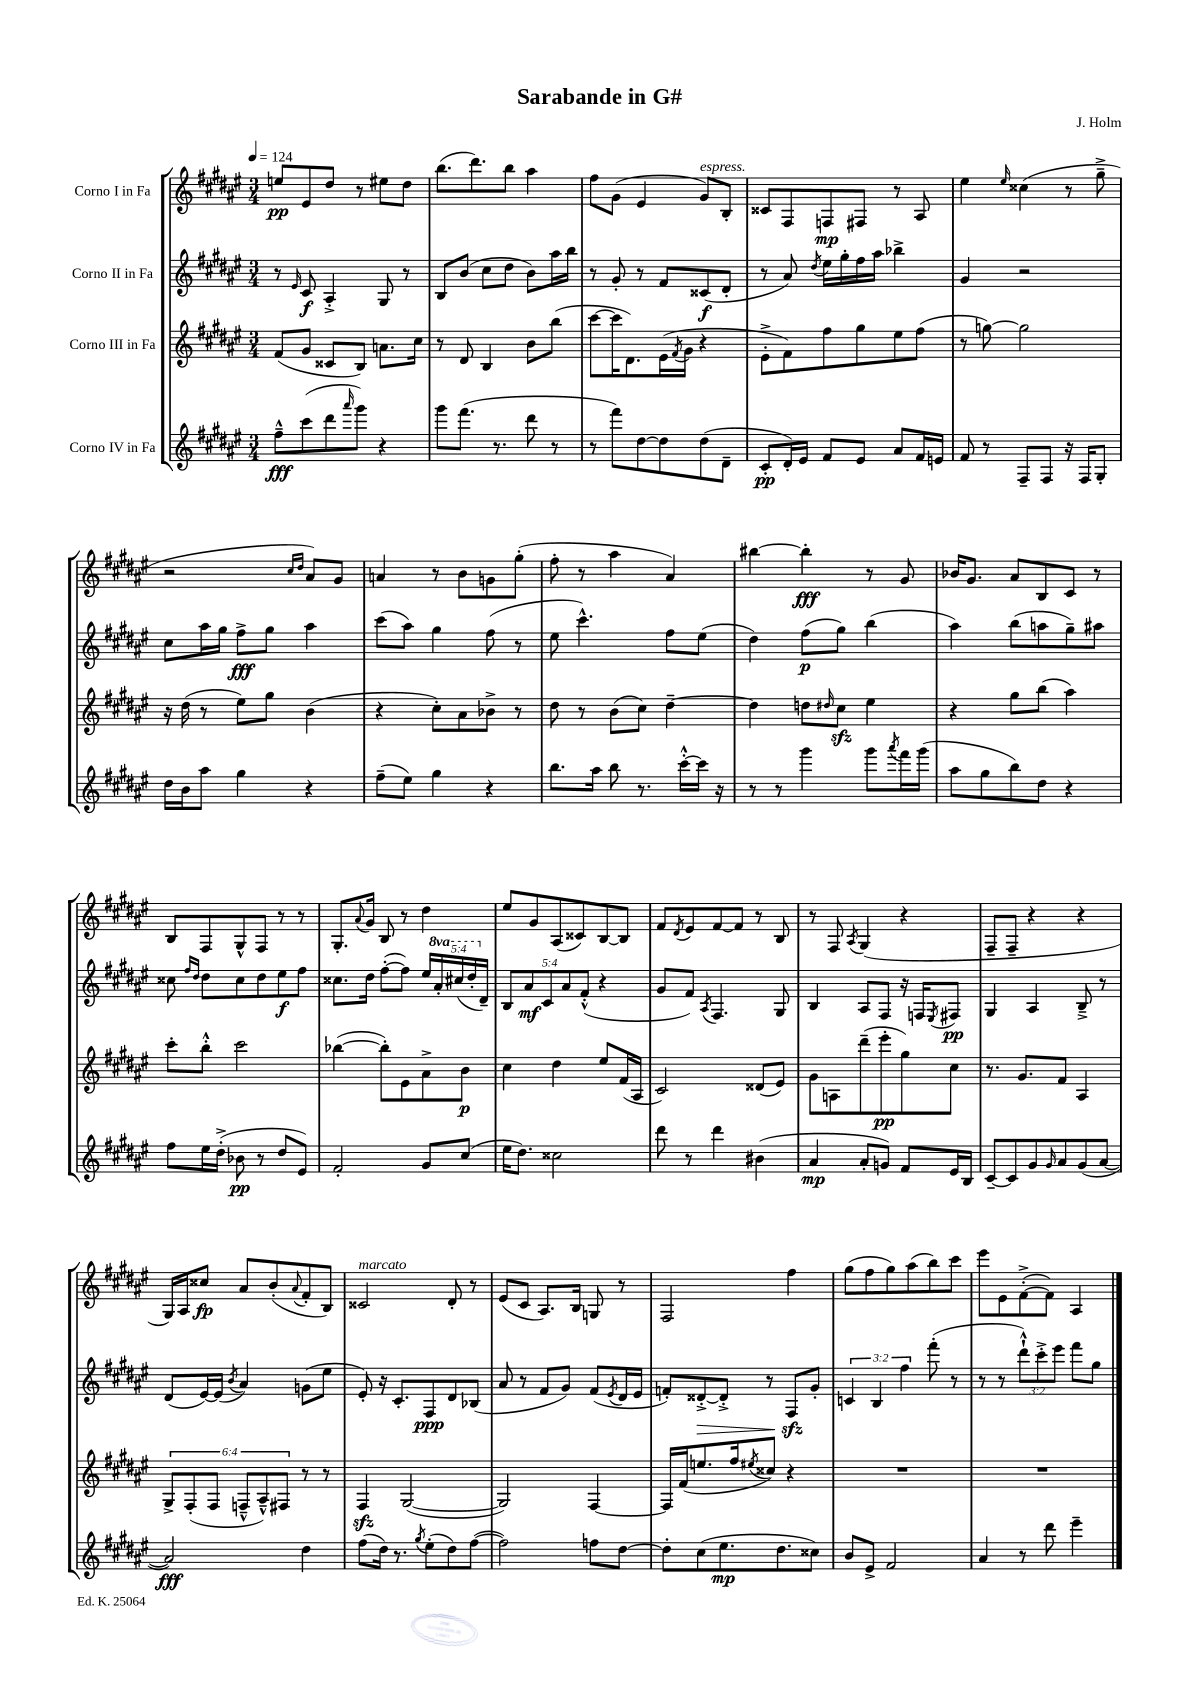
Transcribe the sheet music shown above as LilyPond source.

\header { title = "Sarabande in G#" composer = "J. Holm" }
<<
\new StaffGroup <<
\new Staff = "s0" \with { instrumentName = "Corno I in Fa" } {
    \clef treble \key fis \major \numericTimeSignature \time 3/4 \tempo 4 = 124
    e''8\pp eis'8 dis''8 r8 eis''8 dis''8 |
    b''8.( dis'''8.) b''8 ais''4 |
    fis''8 gis'8( eis'4 gis'8^\markup { \italic "espress." }) b8-. |
    cisis'8 fis8 f8\mp fis8 r8 ais8 |
    eis''4 \grace { eis''16 } cisis''4( r8 gis''8---> |
    r2 \grace { cis''16 dis''16 } ais'8) gis'8 |
    a'4 r8 b'8 g'8 gis''8-.( |
    fis''8-. r8 ais''4 ais'4) |
    bis''4~ bis''4-.\fff r8 gis'8 |
    bes'16 gis'8. ais'8 b8 cis'8 r8 |
    b8 fis8 gis8-^ fis8 r8 r8 |
    gis8.-. \appoggiatura { ais'8 } gis'16 b8 r8 dis''4 |
    eis''8 gis'8 ais8( cisis'8) b8~ b8 |
    fis'8 \acciaccatura { dis'8 } eis'8 fis'8~ fis'8 r8 b8 |
    r8 fis8 \acciaccatura { ais8 } gis4( r4 |
    fis8-- fis8-- r4 r4 |
    gis16) ais16 cisis''8\fp ais'8 b'8-.( \appoggiatura { ais'8 } fis'8-. b8) |
    cisis'2^\markup { \italic "marcato" } dis'8-. r8 |
    eis'8( cis'8 ais8.) b16 g8 r8 |
    fis2 fis''4 |
    gis''8( fis''8 gis''8) ais''8( b''8) cis'''8 |
    eis'''8 eis'8 fis'8~-.->( fis'8) ais4 \bar "|." |
}
\new Staff = "s1" \with { instrumentName = "Corno II in Fa" } {
    \clef treble \key fis \major \numericTimeSignature \time 3/4 \override Staff.TupletNumber.text = #tuplet-number::calc-fraction-text \set Staff.ottavationMarkups = #ottavation-simple-ordinals
    r8 \grace { eis'16 } cis'8\f ais4-.-> gis8 r8 |
    b8 b'8( cis''8 dis''8 b'8) ais''16 b''16 |
    r8 gis'8-. r8 fis'8 cisis'8\f( dis'8-. |
    r8 ais'8) \acciaccatura { dis''8 } eis''16 gis''16-. fis''16 ais''16 bes''4-> |
    gis'4 r2 |
    cis''8 ais''16 gis''16 fis''8->\fff gis''8 ais''4 |
    cis'''8( ais''8) gis''4 fis''8( r8 |
    eis''8 cis'''4.-^) fis''8 eis''8( |
    dis''4) fis''8\p( gis''8) b''4( |
    ais''4) b''8( a''8 gis''8--) ais''8 |
    cisis''8 \grace { fis''16 dis''16 } dis''8 cisis''8 dis''8 eis''8\f fis''8 |
    cisis''8. dis''16 fis''8~-.( fis''8) \tuplet 5/4 { eis''16 \ottava #1 ais''16-. cis'''!16( dis'''16-. \ottava #0 dis'16--) } |
    \tuplet 5/4 { b8 ais'8\mf cis'8 ais'8 fis'8-.-^( } r4 |
    gis'8 fis'8) \acciaccatura { ais8 } fis4. gis8 |
    b4 ais8 fis8 r16 f16 \acciaccatura { eis8 } fis8\pp |
    gis4 ais4 b8---> r8 |
    dis'8( eis'16~) eis'16( \acciaccatura { b'8 } ais'4) g'8( eis''8 |
    eis'8-.) r16 cis'8.-. fis8\ppp dis'8 bes8( |
    ais'8 r8 fis'8 gis'8) fis'8( \acciaccatura { eis'8 } dis'16 eis'16 |
    f'8-.) disis'8~-.->\> disis'8-.-> r8 fis8\sfz\! gis'8-. |
    \tuplet 3/2 { c'4 b4 fis''4 } fis'''8-.( r8 |
    r8 r8 \tuplet 3/2 { dis'''8-!-^) cis'''8-.-> eis'''8 } fis'''8 gis''8 \bar "|." |
}
\new Staff = "s2" \with { instrumentName = "Corno III in Fa" } {
    \clef treble \key fis \major \numericTimeSignature \time 3/4 \override Staff.TupletNumber.text = #tuplet-number::calc-fraction-text
    fis'8( gis'8 cisis'8 b8) a'8. cis''16 |
    r8 dis'8 b4 b'8 b''8( |
    cis'''8~ cis'''16 dis'8.) eis'16( \acciaccatura { fis'8 } gis'16 r4 |
    eis'8-.-> fis'8) fis''8 gis''8 eis''8 fis''8( |
    r8 g''8~) g''2 |
    r16 dis''16( r8 eis''8) gis''8 b'4( |
    r4 cis''8-.) ais'8 bes'8-> r8 |
    dis''8 r8 b'8( cis''8) dis''4~-- |
    dis''4 d''8 \grace { dis''16 } cis''8\sfz eis''4 |
    r4 gis''8 b''8( ais''4) |
    cis'''8-. b''8-.-^ cis'''2 |
    bes''4~( bes''8-.) eis'8 ais'8-> b'8\p |
    cis''4 dis''4 eis''8 fis'16( ais16 |
    cis'2) disis'8( eis'8) |
    gis'8 a8 dis'''8--( eis'''8-.\pp gis''8) cis''8 |
    r8. gis'8. fis'8 ais4 |
    \tuplet 6/4 { gis8-> fis8-.( fis8 f8---^ ais8---^) fis8 } r8 r8 |
    fis4\sfz gis2~( |
    gis2) fis4~ |
    fis16 fis'16( e''8. fis''16 \acciaccatura { eis''8 } cisis''8) r4 |
    R2. |
    R2. \bar "|." |
}
\new Staff = "s3" \with { instrumentName = "Corno IV in Fa" } {
    \clef treble \key fis \major \numericTimeSignature \time 3/4
    fis''8---^\fff cis'''8( dis'''8 \grace { ais'''16 } gis'''8) r4 |
    gis'''8 fis'''8.( r8. dis'''8 r8 |
    r8 fis'''8) dis''8~ dis''8 dis''8( dis'8-- |
    cis'8-.\pp dis'16-.) eis'16 fis'8 eis'8 ais'8 fis'16 e'16 |
    fis'8 r8 fis8-- fis8 r16 fis16 gis8-. |
    dis''16 b'16 ais''8 gis''4 r4 |
    fis''8--( eis''8) gis''4 r4 |
    b''8. ais''16 b''8 r8. cis'''16~-.-^ cis'''16 r16 |
    r8 r8 gis'''4 gis'''8 \acciaccatura { ais'''8 } fis'''16 gis'''16( |
    ais''8 gis''8 b''8) dis''8 r4 |
    fis''8 eis''16 dis''16-.->( bes'8\pp r8 dis''8 eis'8) |
    fis'2-. gis'8 cis''8( |
    eis''16 dis''8.) cisis''2 |
    dis'''8 r8 dis'''4 bis'4( |
    ais'4\mp ais'8-. g'8) fis'8 eis'16 b16 |
    cis'8~-- cis'8 gis'8 \grace { gis'16 } ais'8 gis'8( ais'8~ |
    ais'2\fff) dis''4 |
    fis''8( dis''16) r8. \acciaccatura { gis''8 } eis''8-.( dis''8) fis''8~( |
    fis''2) f''8 dis''8~ |
    dis''8-. cis''8( eis''8.\mp dis''8. cisis''8) |
    b'8 eis'8-> fis'2 |
    ais'4 r8 dis'''8 eis'''4-- \bar "|." |
}
>>
>>
\layout { \context { \Score \remove "Bar_number_engraver" } }
